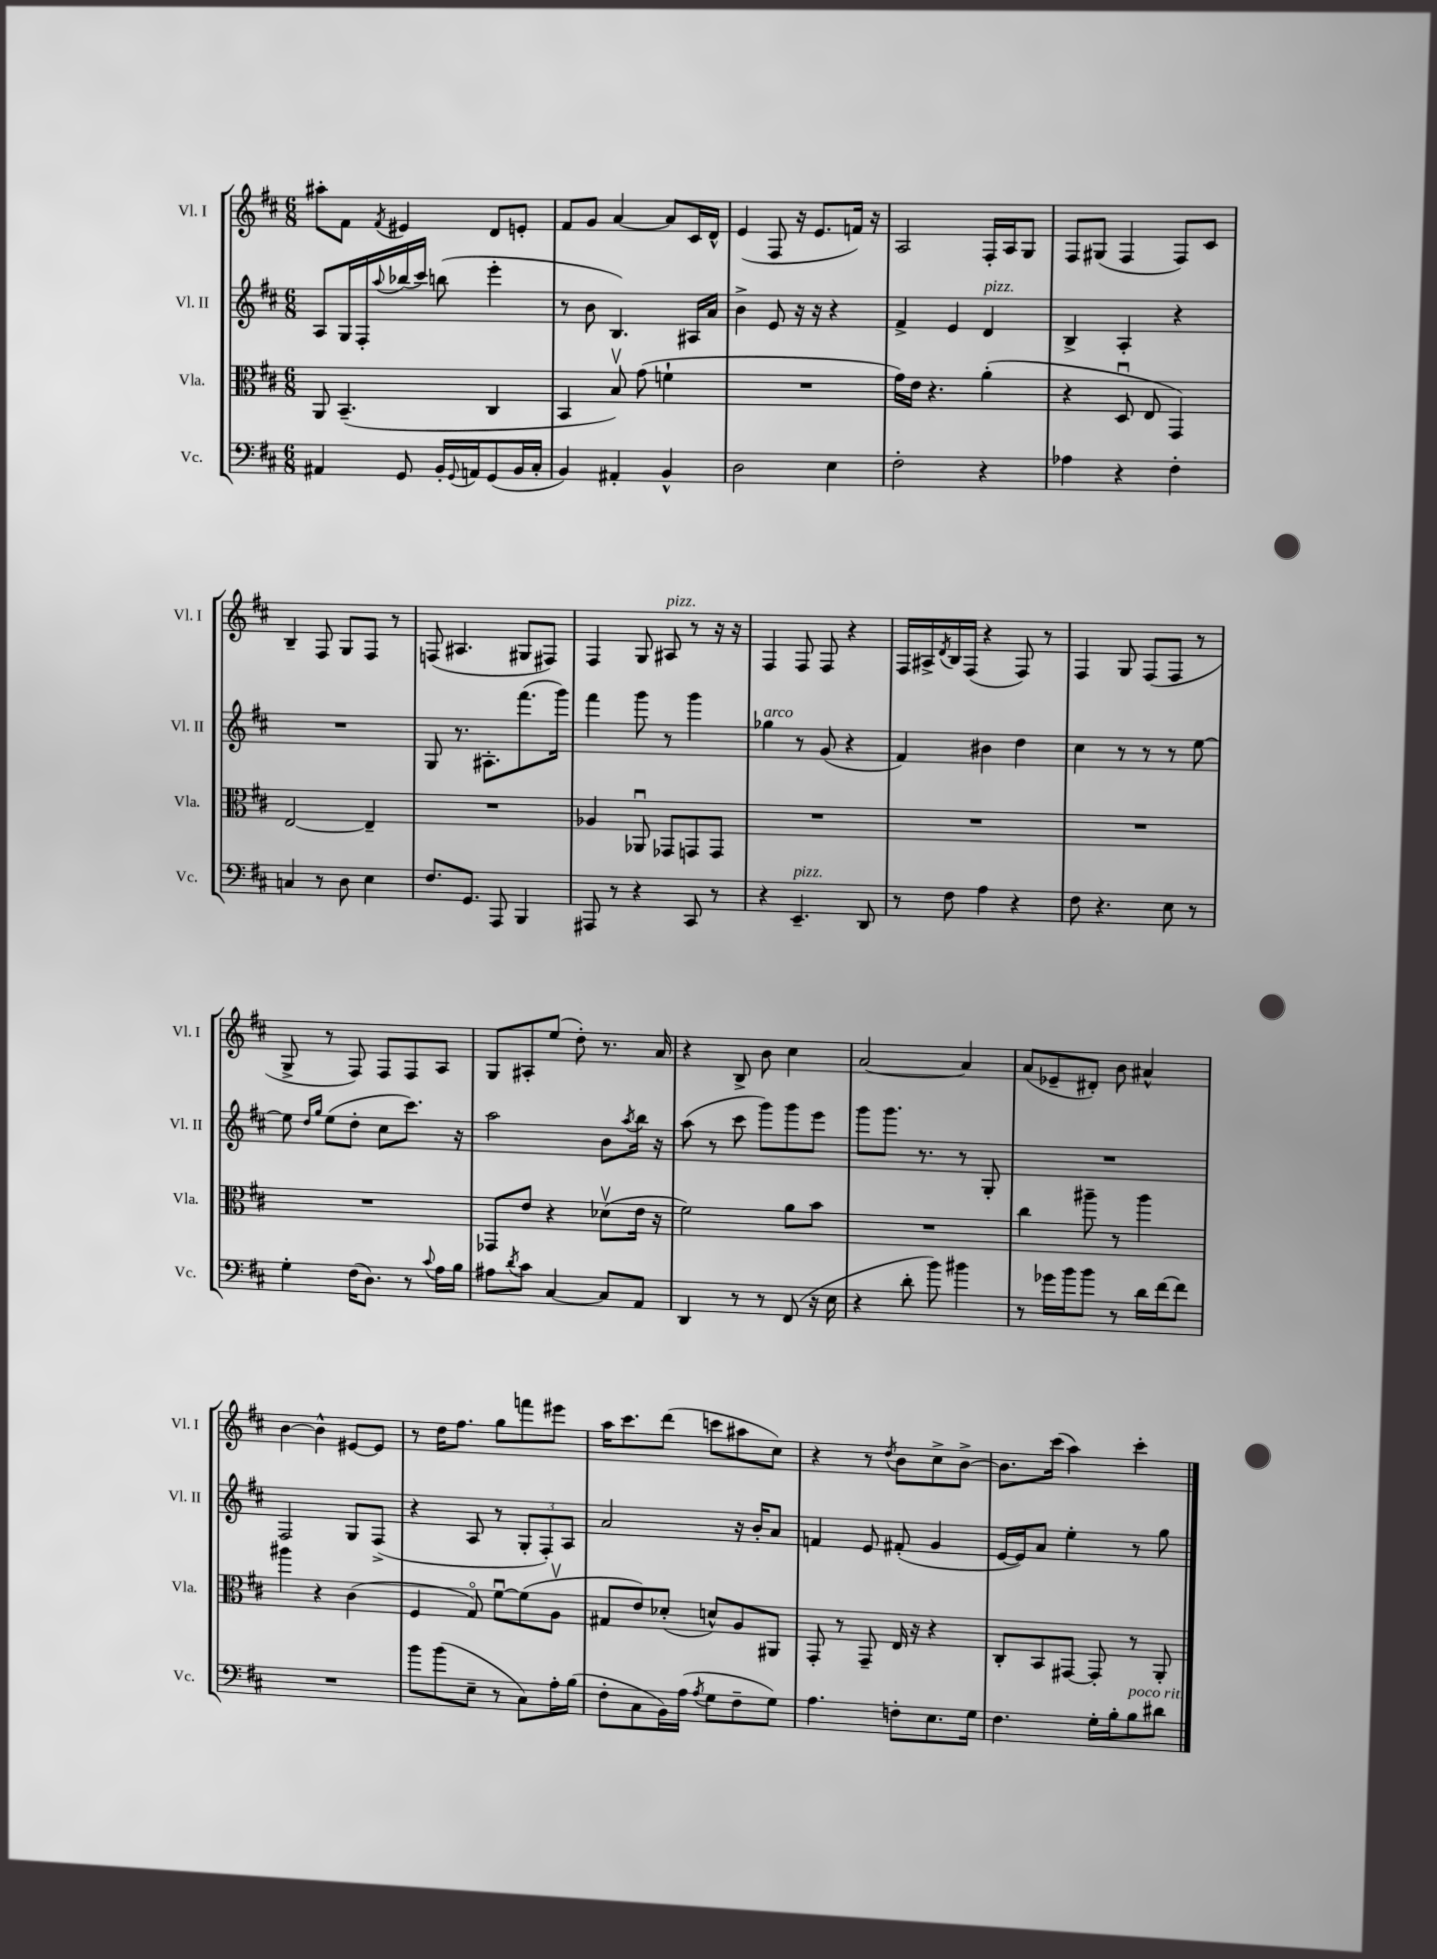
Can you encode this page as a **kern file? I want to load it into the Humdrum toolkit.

**kern	**kern	**kern	**kern
*staff4	*staff3	*staff2	*staff1
*clefF4	*clefC3	*clefG2	*clefG2
*k[f#c#]	*k[f#c#]	*k[f#c#]	*k[f#c#]
*M6/8	*M6/8	*M6/8	*M6/8
4AA#/	8AA/	8A/L	8aa#'\L
.	(4.BB~/	16G/L	8f#\J
.	.	16F#'/	.
.	.	8qqaa/	8qf#/
8GG/	.	(16bb-/	4e#/
.	.	16ccc#/JJ)	.
16BB'/LL	.	(8bb\	.
8qqGG/	.	.	.
16AA/J	.	.	.
(8GG/	4C#/	4eee'\	8d/L
16BB/L	.	.	8e'/J
16C#'/JJ	.	.	.
=	=	=	=
4BB/)	4BB/	8r	8f#/L
.	.	8b\	8g/J
4AA#'/	8Bv/)	4.B/)	[4a/
.	(8g\	.	.
4BB^^/	4f`\	.	8a/]L
.	.	16A#/LL	16c#/L
.	.	16a/JJ	16d^^/JJ
=	=	=	=
2D\	2.r	4b^\	(4e/
.	.	8e/	8F#/
.	.	16r	16r
.	.	16r	8.e/L
4E\	.	4r	.
.	.	.	16f/Jk)
.	.	.	16r
=	=	=	=
2F#'\	16g\LL)	4f#^/	2A/
.	16e\JJ	.	.
.	4.r	.	.
.	.	4e/	.
4r	(4a'\	4d/	16F#'/LL
.	.	.	16A/J
.	.	.	8G/J
=	=	=	=
4A-\	4r	4B^/	8F#/L
.	.	.	(8G#/J
4r	8Du/	4A'/	4F#/
.	8E/	.	.
4F#'\	4GG/)	4r	8F#/L)
.	.	.	8c#/J
=	=	=	=
4C/	[2E/	2.r	4B~/
8r	.	.	8F#/
8D\	.	.	8G/L
4E\	4E~/]	.	8F#/J
.	.	.	8r
=	=	=	=
8.F#/L	2.r	8G/	(8F/
.	.	8.r	4.A#/
8.GG/J	.	.	.
.	.	8.A#'\L	.
8AAA/	.	.	.
4BBB/	.	(8.fff#\	8G#/L
.	.	.	8F#/J)
.	.	16ggg\Jk)	.
=	=	=	=
8AAA#/	4A-/	4fff#\	4F#/
8r	.	.	.
4r	8AA-u/	8ggg\	8G/
.	8GG-/L	8r	8A#/
8CC#/	8GG/	4ggg\	8r
8r	8GG/J	.	16r
.	.	.	16r
=	=	=	=
4r	2.r	4gg-\	4F#/
4.EE~/	.	8r	8F#/
.	.	(8g/	8F#/
.	.	4r	4r
8DD/	.	.	.
=	=	=	=
8r	2.r	4f#/)	16F#/LL
.	.	.	16A#^/
.	.	.	8qd/
8F#\	.	.	16B/
.	.	.	(16F#/JJ
4A\	.	4b#\	4r
4r	.	4dd\	8F#/)
.	.	.	8r
=	=	=	=
8F#\	2.r	4cc#\	4F#/
4.r	.	.	.
.	.	8r	8G/
.	.	8r	(8F#/L
8E\	.	8r	8F#/J
8r	.	[8ee\	8r
=	=	=	=
4G'\	2.r	8ee\]	8G^/
.	.	16qqdd/LL	.
.	.	16qqgg/JJ	.
.	.	(8ee\L	8r
(16F#\LK	.	8dd'\J	8F#/)
8.D\J)	.	.	.
.	.	8cc#\L	8F#/L
8r	.	8.ccc#\J)	8F#/
8qqc#/	.	.	.
16A\LL	.	.	8A/J
16B\JJ	.	16r	.
=	=	=	=
8A#\L	8GG-/L	2aa\	8G/L
8qd/	.	.	.
8c#\J	8e/J	.	8A#'/
[4C#/	4r	.	(8ee/J
.	.	.	8dd'\)
8C#/]L	(8d-v\L	8b\L	8.r
.	.	8qaa/	.
8AA/J	16e\Jk	16bb\Jk	.
.	16r	16r	16a/
=	=	=	=
4DD/	2f#\)	(8aa\	4r
.	.	8r	.
8r	.	8ccc#\	8B^/
8r	.	8ggg\L)	8b\
(8FF#/	8a\L	8ggg\	4cc#\
16r	8b\J	8eee\J	.
16E\	.	.	.
=	=	=	=
4r	2.r	8ggg\L	[2a/
.	.	8.ggg\J	.
8d'\	.	.	.
.	.	8.r	.
8b\)	.	.	.
4b#\	.	8r	4a/]
.	.	8G'/	.
=	=	=	=
8r	4cc#\	2.r	(8a/L
16g-\LL	.	.	8e-~/
16b\J	.	.	.
8b\J	8aa#~\	.	8d#'/J)
8r	8r	.	8b\
16d\LL	4aa#\	.	4a#^^/
[16f#\J	.	.	.
8f#\]J	.	.	.
=	=	=	=
2.r	4aa#\	2F#/	[4b\
.	4r	.	4b^^\]
.	(4c#\	8G/L	[8e#/L
.	.	(8F#^/J	8e#/]J
=	=	=	=
8b\L	4F#/	4r	8r
(8b\	.	.	16dd\LK
.	.	.	8.ff#\J
8E~\J	8Go/)	8A/	.
8r	[8f#u\L	8r	8gg\L
8C#\L)	(8f#\]	12G'/L	8fff\
.	.	12F#'/)	.
16A'\L	8Av\J	.	8eee#\J
.	.	12A/J	.
(16B\JJ	.	.	.
=	=	=	=
8F#'\L	8G#/L	2a/	16aa\LK
.	.	.	8.ccc#\
8C#\	8e/)	.	.
16BB\L)	(8d-'/J	.	(8ddd\J
(16A\JJ	.	.	.
8qA/	.	.	.
8G\L	8d^^/L)	.	8ccc\L
8F#~\	8A/	16r	8aa#\
.	.	16b'/LK	.
8G\J)	8AA#/J	8a/J	8cc#\J)
=	=	=	=
4.A\	8GG'/	4f/	4r
.	8r	.	.
.	8GG~/	8e/	8r
.	.	.	8qdd/
8F'\L	16E/	(8f#'/	8b\L
.	16r	.	.
8.E\	4r	4g/	8cc#^\
.	.	.	[8b^\J
16G\Jk	.	.	.
=	=	=	=
4.F#\	8C#'/L	[16e/LL	8.b\]L
.	.	16e/]J)	.
.	8BB/	8a/J	.
.	.	.	(16ccc#\Jk
.	[8GG#/J	4ee'\	4aa\)
16G'\LL	8GG#'/]	.	.
16B'\J	.	.	.
8B\	8r	8r	4ccc#'\
8d#\J	8AA'/	8gg\	.
==	==	==	==
*-	*-	*-	*-
